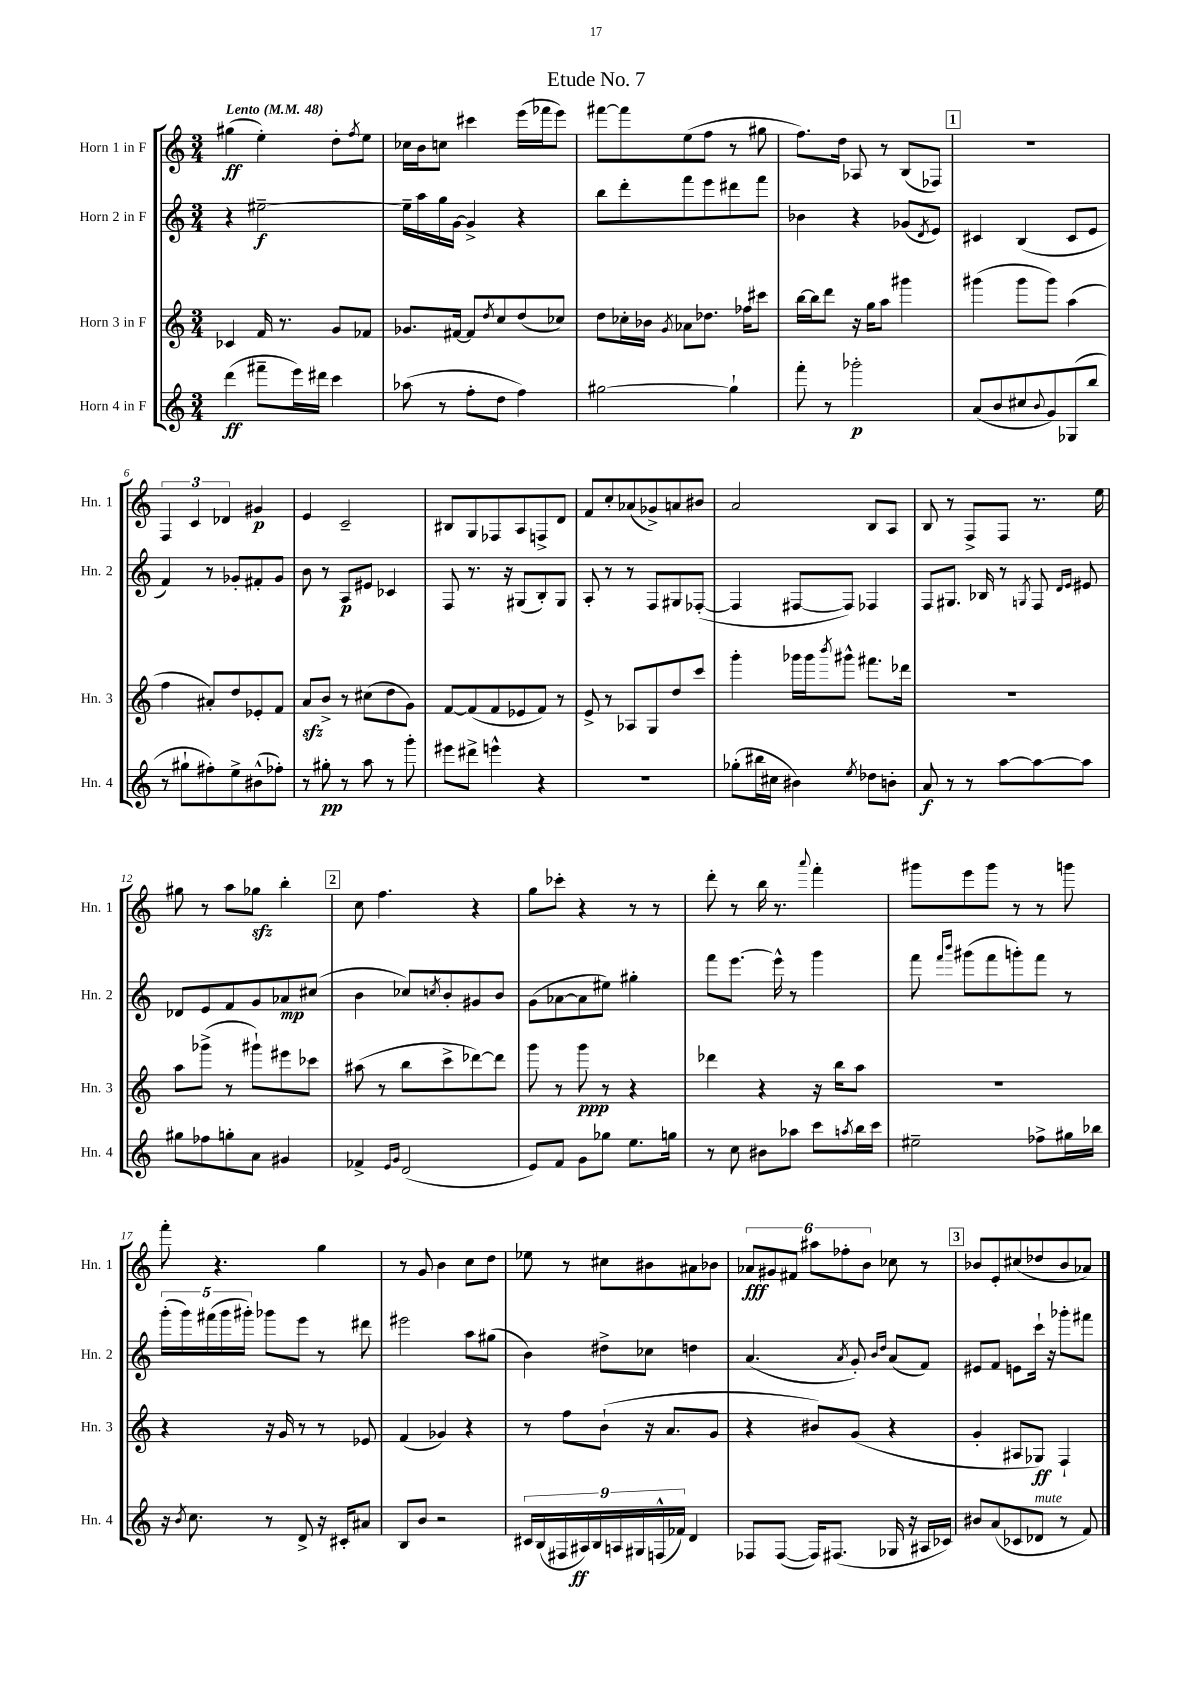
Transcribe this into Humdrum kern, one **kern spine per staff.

**kern	**kern	**kern	**kern
*staff4	*staff3	*staff2	*staff1
*clefG2	*clefG2	*clefG2	*clefG2
*k[]	*k[]	*k[]	*k[]
*M3/4	*M3/4	*M3/4	*M3/4
*MM48	*MM48	*MM48	*MM48
(4ddd\	4c-/	4r	(4gg#\
8fff#~\L	16f/	[2ee#~\	4ee'\)
.	8.r	.	.
16eee\L)	.	.	.
16ddd#\JJ	.	.	.
4ccc\	8g/L	.	8dd'\L
.	.	.	8qff/
.	8f-/J	.	8ee\J
=	=	=	=
(8aa-\	8.g-/L	16ee#~\]LL	16cc-\LL
.	.	16aa\	16b\J
8r	.	16gg\	8cc\J
.	[16f#/Jk	[16g\JJ	.
8ff'\L	8f#/]L	4g^/]	4ccc#\
.	8qdd/	.	.
8dd\J	8cc/	.	.
4ff\)	(8dd/	4r	(16eee\LL
.	.	.	16fff-\J
.	8cc-/J)	.	8eee\J)
=	=	=	=
[2gg#\	8dd\L	8bb\L	[8fff#\L
.	16cc-'\L	8ddd'\	8fff#\]
.	16b-\JJ	.	.
.	8qg/	.	.
.	8a-\L	8fff\	(8ee\
.	8.dd-\J	8eee\	8ff\J
4gg#`\]	.	8ddd#\	8r
.	16ff-\LK	.	.
.	8ccc#\J	8fff\J	8gg#\
=	=	=	=
8fff'\	[16bb\LL	4b-\	8.ff\L)
.	16bb\]J	.	.
8r	8ddd\J	.	.
.	.	.	16dd\Jk
2ggg-'\	16r	4r	8A-/
.	16gg\LK	.	.
.	8aa\J	.	8r
.	4ggg#\	(8g-/L	(8B/L
.	.	8qd/	.
.	.	8e/J)	8F-/J)
=	=	=	=
(8a/L	(4ggg#\	4c#/	2.r
8b/	.	.	.
8cc#/	8ggg#\L	(4B/	.
8qqb/	.	.	.
8g/)	8ggg#\J)	.	.
(8G-/	(4aa\	8c#/L	.
8bb/J	.	8e/J	.
=	=	=	=
8r	4ff\	4f/)	6F/
8gg#`\L	.	.	.
.	.	.	6c/
8ff#'\)	8a#'/L)	8r	.
.	.	.	6d-/
8ee^\	8dd/	8g-'/L	.
(8b#^^\	8e-'/	8f#'/	4g#/
8ff-'\J)	8f/J	8g-/J	.
=	=	=	=
8r	8a/L	8b\	4e/
8gg#'\	8b^/J	8r	.
8r	8r	8A/L	2c~/
8aa\	(8cc#\L	8e#/J	.
8r	8dd\	4c-/	.
8ggg'\	8g\J)	.	.
=	=	=	=
8eee#\L	[8f/L	8F/	8B#/L
8ddd#^\J	(8f/]	8.r	8G/
4eee^^\	8f/	.	8F-/
.	.	16r	.
.	8e-/	(8G#/L	8A/
4r	8f/J)	8B'/)	8F^/
.	8r	8G#/J	8d/J
=	=	=	=
2.r	8e^/	8A'/	8f/L
.	8r	8r	8cc'/
.	8A-/L	8r	(8a-/
.	8G/	8F/L	8g-^/)
.	8dd/	8G#/	8a/
.	8ccc/J	([8F-'/J	8b#/J
=	=	=	=
(8gg-'\L	4ggg'\	4F-/]	2a/
16bb#\L	.	.	.
16cc#\JJ	.	.	.
4b#\)	16ggg-\LL	[8F#/L	.
.	16ggg-\J	.	.
.	8qbbb/	.	.
.	8ggg#^^\J	8F#/]J)	.
8qee/	.	.	.
8dd-\L	8.fff#\L	4F-/	8B/L
8b'\J	.	.	8A/J
.	16ddd-\Jk	.	.
=	=	=	=
8a/	2.r	8F/L	8B/
8r	.	8.G#/J	8r
8r	.	.	8F^/L
.	.	16B-/	.
[8aa\L	.	8r	8F/J
.	.	8qG/	.
8aa\_	.	8F/	8.r
.	.	16qqd/LL	.
.	.	16qqe/JJ	.
8aa\]J	.	8e#/	.
.	.	.	16ee\
=	=	=	=
8gg#\L	8aa\L	8d-/L	8gg#\
8ff-\	(8ggg-^\J	8e/	8r
8gg'\	8r	8f/	8aa\L
8a\J	8ggg#`\L)	8g/	8gg-\J
4g#/	8eee#\	8a-/	4bb'\
.	8ccc-\J	(8cc#/J	.
=	=	=	=
4f-^/	(8aa#\	4b\	8cc\
.	8r	.	4.ff\
16qqe/LL	.	.	.
16qqg/JJ	.	.	.
(2d/	8bb\L	8cc-/L)	.
.	.	8qcc/	.
.	8ccc^\	8b'/	.
.	[8ddd-\)	8g#/	4r
.	8ddd-\]J	8b/J	.
=	=	=	=
8e/L)	8ggg\	(8g\L	8gg\L
8f/J	8r	[8a-\	8ccc-'\J
8g\L	8ggg\	8a-\]	4r
8gg-\J	8r	8ee#\J)	.
8.ee\L	4r	4gg#'\	8r
.	.	.	8r
16gg\Jk	.	.	.
=	=	=	=
8r	4ddd-\	8fff\L	8ddd'\
8cc\	.	[8.eee\J	8r
8b#\L	4r	.	16bb\
.	.	16eee^^\]	8.r
8aa-\J	.	8r	.
.	.	.	8qqaaa/
8ccc\L	16r	4ggg\	4fff'\
.	16bb\LK	.	.
8qaa/	.	.	.
16bb\L	8aa\J	.	.
16ccc\JJ	.	.	.
=	=	=	=
2ee#~\	2.r	8fff\	8ggg#\L
.	.	16qqfff/LL	.
.	.	16qqbbb/JJ	.
.	.	(8ggg#\L	8eee\
.	.	8fff\	8ggg#\J
.	.	8ggg'\)	8r
8ff-^\L	.	8fff\J	8r
16gg#\L	.	8r	8ggg\
16bb-\JJ	.	.	.
=	=	=	=
16r	4r	(20ggg'\LL	8fff'\
.	.	20ggg\)	.
8qb/	.	.	.
8.cc\	.	.	.
.	.	(20fff#\	.
.	.	.	4.r
.	.	20ggg\	.
.	.	20ggg#'\JJ)	.
8r	16r	8ggg-\L	.
.	16g/	.	.
8d^/	8r	8eee\J	.
16r	8r	8r	4gg\
16c#'/LK	.	.	.
8a#/J	8e-/	8ddd#\	.
=	=	=	=
8B/L	(4f/	2eee#\	8r
8b/J	.	.	8g/
2r	4g-/)	.	4b\
.	4r	8aa\L	8cc\L
.	.	(8gg#\J	8dd\J
=	=	=	=
18c#/LL	8r	4b\)	8ee-\
(18B/	.	.	.
18F#/	.	.	.
.	8ff\L	.	8r
18A#/)	.	.	.
18B/	.	.	.
.	(8b`\J	8dd#^\L	8cc#\L
18A/	.	.	.
18G#/	.	.	.
.	16r	8cc-\J	8b#\
(18F^^/	.	.	.
.	8.a/L	.	.
18f-/JJ)	.	.	.
4d/	.	4dd\	8a#\
.	8g/J	.	8b-\J
=	=	=	=
8F-/L	4r	(4.a/	12a-/L
.	.	.	12g#/
([8F-/J	.	.	.
.	.	.	12f#/J
16F-/]LK)	8b#/L)	.	12aa#\L
(8.F#/J	.	.	.
.	.	.	12ff-'\
.	.	8qa/	.
.	(8g/J	8g'/)	.
.	.	.	12b\J
.	.	16qqb/LL	.
.	.	16qqdd/JJ	.
16G-/	4r	(8a/L	8cc-\
16r	.	.	.
16A#/LL	.	8f/J)	8r
16c-/JJ)	.	.	.
=	=	=	=
8b#/L	4g'/	8e#/L	8b-/L
(8a/	.	8f/J	8e'/
8c-/	8A#/L	8e\L	(8cc#/
8d-/J	8G-/J)	16ccc`\Jk	8dd-/
.	.	16r	.
8r	4F`/	8ggg-'\L	8b-/
8f/)	.	8fff#\J	8a-/J)
==	==	==	==
*-	*-	*-	*-
